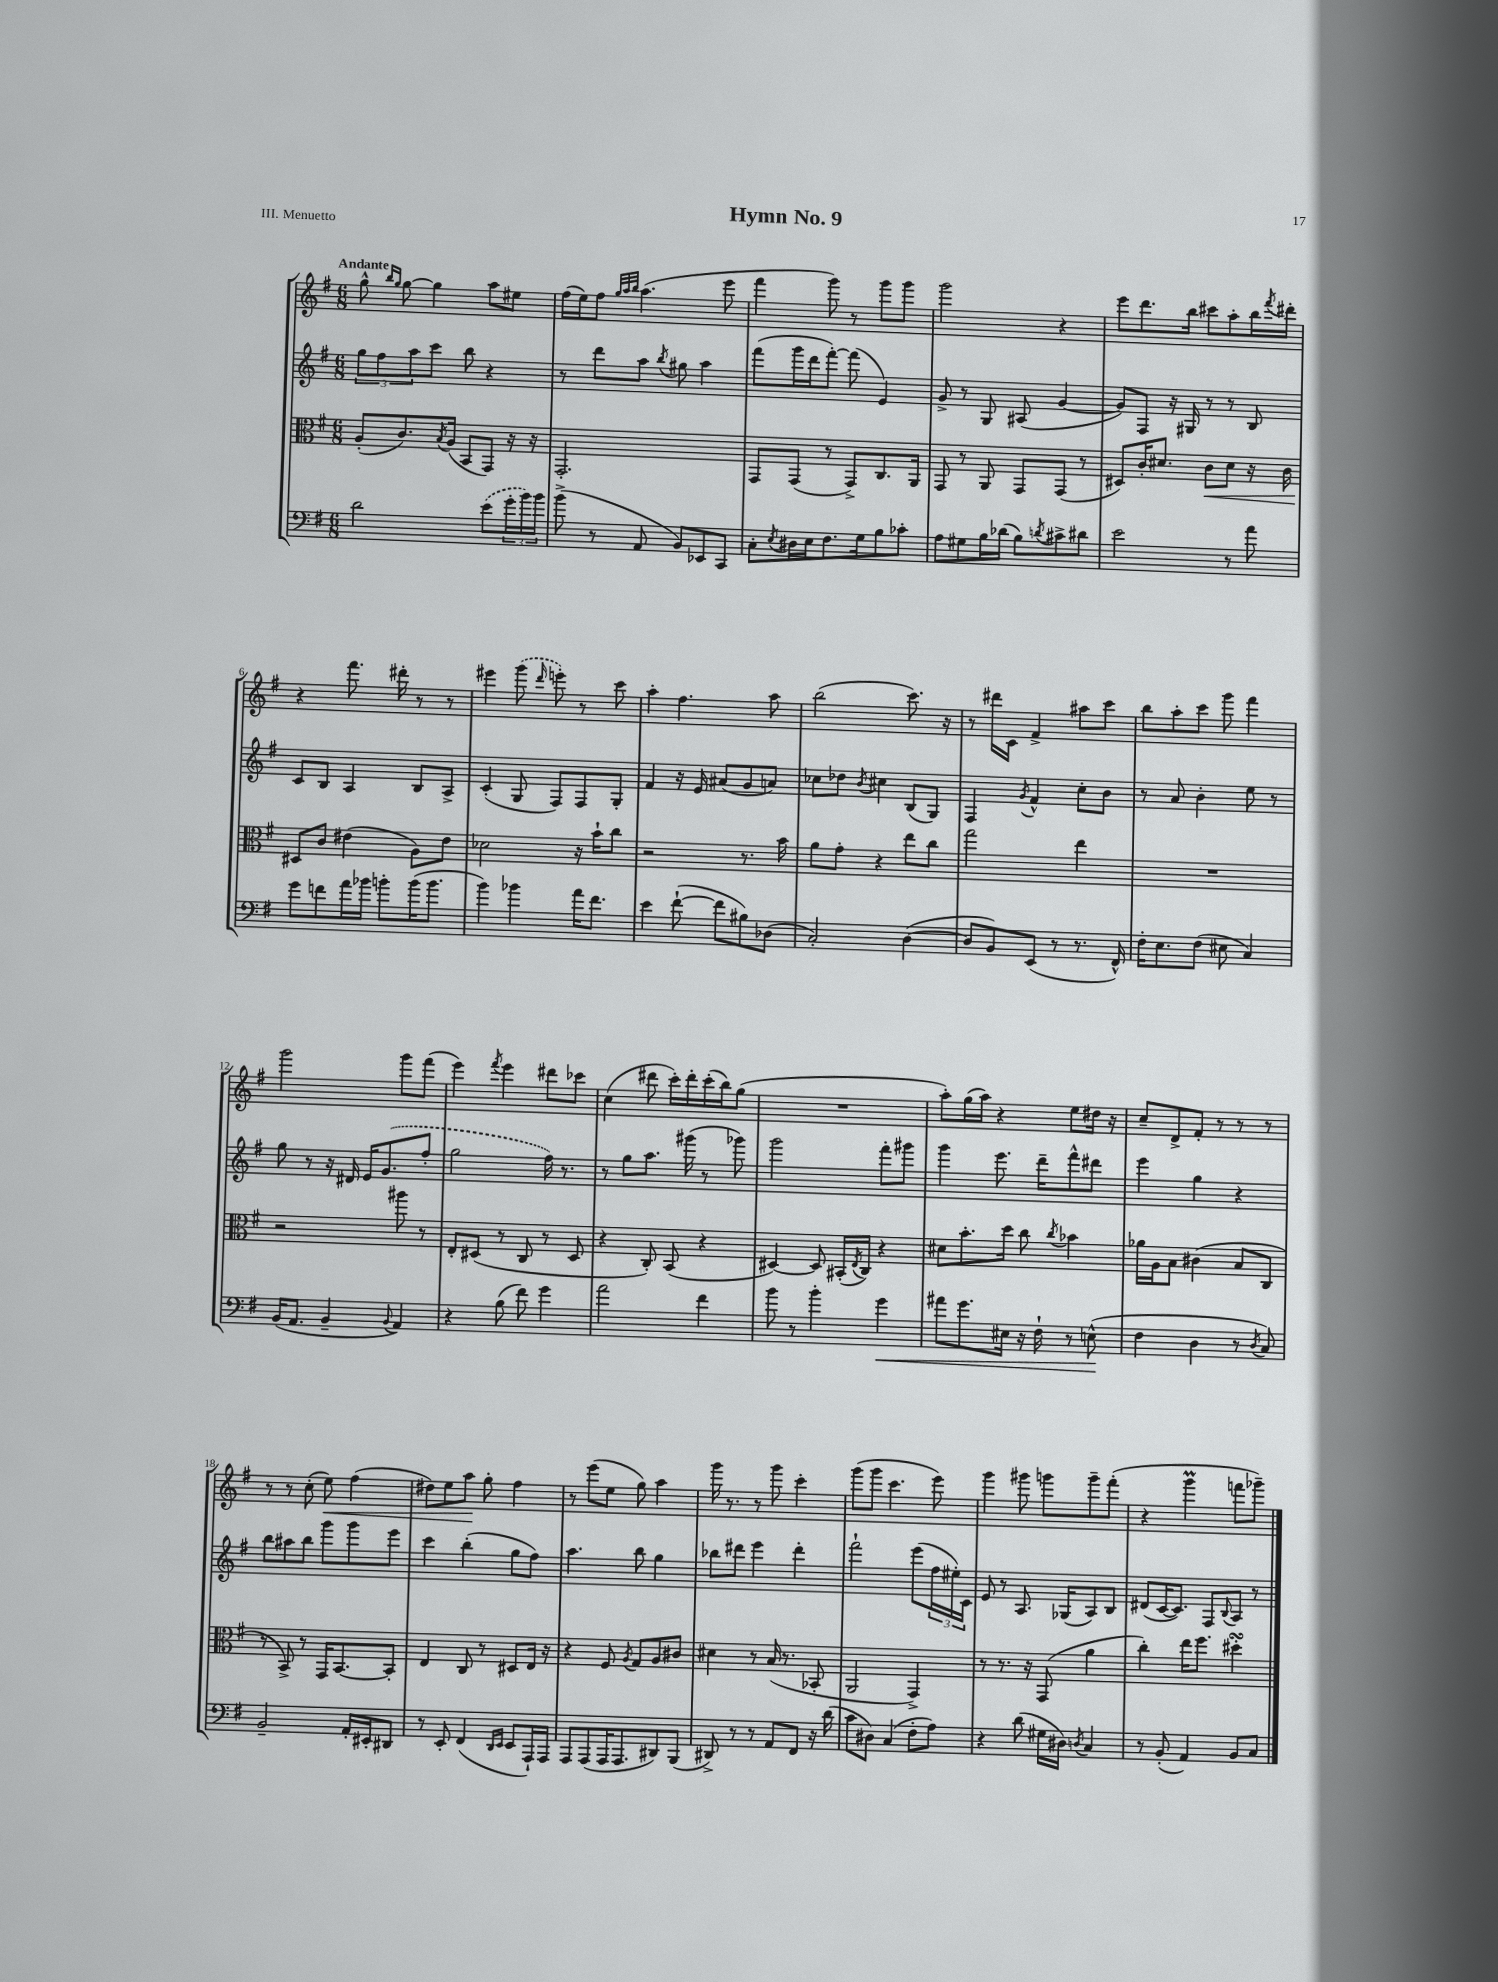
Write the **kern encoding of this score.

**kern	**kern	**kern	**kern
*staff4	*staff3	*staff2	*staff1
*clefF4	*clefC3	*clefG2	*clefG2
*k[f#]	*k[f#]	*k[f#]	*k[f#]
*M6/8	*M6/8	*M6/8	*M6/8
2d	(8A'	12gg	8gg^^
.	.	12ff#	.
.	.	.	16qqbb
.	.	.	16qqgg
.	8.c)	.	[8gg
.	.	12aa	.
.	.	8ccc	4gg]
.	8qB	.	.
.	(16A	.	.
.	8BB	8bb	.
(8e	8GG)	4r	8aa
24g'	16r	.	8ee#
24b)	.	.	.
.	16r	.	.
24b	.	.	.
=	=	=	=
(8b^	2.GG'	8r	(16ff#
.	.	.	16ee)
8r	.	8ddd	8ff#
.	.	.	32qqgg
.	.	.	32qqaa
.	.	.	32qqbb
8AA	.	8aa	(4.aa
.	.	8qbb	.
8BB)	.	8gg#	.
8EE-	.	4aa	.
8CC	.	.	8eee
=	=	=	=
8C'	8GG	(8fff#	4fff#
8qE	.	.	.
16D#	(8GG	16ggg	.
16E	.	16ddd	.
8.F#	8r	[8fff#')	8ggg)
.	8GG^)	(8fff#]	8r
16G	.	.	.
8B	8.C	4e)	8ggg
8c-'	.	.	8ggg
.	16AA	.	.
=	=	=	=
8A	8GG	8g^	2ggg
8G#	8r	8r	.
16B	8AA	8G	.
(16d-	.	.	.
8B)	8GG	(8A#	.
8qd	.	.	.
8c#^	(8GG	[4g	4r
8d#	8r	.	.
=	=	=	=
2e	8D#)	8g])	8eee
.	16c'	8F#	8.ddd
.	8.d#	.	.
.	.	16r	.
.	.	16G#	16bb
.	8c	8r	8ccc#
8r	8d#	8r	8aa'
8a	16r	8B	16bb
.	.	.	8qfff#
.	16c	.	16ddd#'
=	=	=	=
8g	8D#	8c	4r
8f	8c	8B	.
16a	(4e#	4A	8.fff#
16b-	.	.	.
8b'	.	.	.
.	.	.	16ddd#'
(16b	8A)	8B	8r
8.b	.	.	.
.	8e#	8A^	8r
=	=	=	=
4b)	2d-	(4c'	4eee#
4b-	.	8G	(8ggg
.	.	.	16qqddd
.	.	8F#)	8eee')
16a	16r	8F#	8r
8.f#	16b`	.	.
.	8cc	8G'	8ccc
=	=	=	=
4e	2r	4f#	4aa'
([8f#`	.	16r	4.ff#
.	.	16e	.
8f#]	.	(8a#	.
8B#)	8.r	8g	.
(8D-	.	8a)	8aa
.	16b	.	.
=	=	=	=
2C')	8a	8cc-	(2bb
.	8g'	8dd-	.
.	.	8qb	.
.	4r	4cc#	.
([4D	8ee	(8B	8.ccc)
.	8cc	8G)	.
.	.	.	16r
=	=	=	=
8D]	2gg	4F#	8r
8BB)	.	.	16ddd#
.	.	.	16c
.	.	8qg	.
(8EE	.	4f#^^	4f#^
8r	.	.	.
8.r	4ee	8cc'	8aa#
.	.	8b	8ccc
16FF#^^)	.	.	.
=	=	=	=
16F#'	2.r	8r	8bb
8.E	.	.	.
.	.	8a	8aa'
(8F#	.	4b'	8ccc
8E#	.	.	8ggg
4C)	.	8ee	4fff#
.	.	8r	.
=	=	=	=
(16BB	2r	8gg	2ggg
8.AA	.	.	.
.	.	8r	.
4BB~	.	16r	.
.	.	16d#	.
.	.	16e	.
.	.	(8.g	.
8qqBB	.	.	.
4AA)	8aa#	.	8ggg
.	8r	8ff#'	(8fff#
=	=	=	=
4r	8E'	2gg	4eee)
.	(8D#	.	.
.	.	.	8qfff#
(8B	8r	.	4eee
8f#)	8C	.	.
4g	8r	16ff#)	8ddd#
.	.	8.r	.
.	8D#	.	8ccc-
=	=	=	=
2a	4r	8r	(4cc
.	.	8gg	.
.	8C')	8.aa	8ddd#
.	(8BB	.	16ccc')
.	.	(16ggg#	16ddd#'
4f#	4r	8r	(16ccc'
.	.	.	16bb)
.	.	8ggg-)	(8gg
=	=	=	=
8b	[4D#)	2ggg	2.r
8r	.	.	.
4b'	8D#]	.	.
.	(16BB#'	.	.
.	8qE	.	.
.	16C)	.	.
4g	4r	8fff#'	.
.	.	8ggg#	.
=	=	=	=
8a#	8d#	4ggg	8aa')
8.g	8.b'	.	(16gg
.	.	.	16aa)
.	.	8.eee	4r
16E#	16dd	.	.
16r	8cc	.	.
16F#`	.	16ddd~	.
.	8qcc	.	.
8r	4b-	8fff#^^	8ee
(8E^^	.	8ddd#	16dd#
.	.	.	16r
=	=	=	=
4F#	16a-	4eee	8cc~
.	16A	.	.
.	8B	.	8d^
4D	(4c#	4gg	8f#'
.	.	.	8r
8r	8B	4r	8r
8qD	.	.	.
8C)	8C	.	8r
=	=	=	=
2BB~	8r	8bb	8r
.	8BB^)	8aa#	8r
.	8r	8bb	(8cc'
.	16GG	8ggg	8ee)
.	[8.BB	.	.
16AA'	.	8ggg	(4ff#
16EE#'	.	.	.
8DD#	8BB']	8eee	.
=	=	=	=
8r	4E	4ccc	8dd#)
8EE'	.	.	8ee
(4FF#	8C	(4bb'	8aa
.	8r	.	8gg'
16qqDD	.	.	.
16qqEE	.	.	.
8EE	8D#	8gg	4ff#
16AAA`)	16E	8ff#)	.
16AAA	16r	.	.
=	=	=	=
8AAA	4r	4.aa	8r
(8AAA	.	.	(8eee
16AAA	8F#	.	8ee
8.AAA	.	.	.
.	8qA	.	.
.	8G	8bb	8gg)
8DD#)	8A	4gg	4aa
(8BBB	8c#	.	.
=	=	=	=
8DD#^)	4d#	8bb-	16ggg
.	.	.	8.r
8r	.	8ddd#	.
8r	8r	4eee	8r
8AA	(16B	.	8ggg
.	8.r	.	.
8FF#	.	4ddd#'	4ccc'
16r	8BB-'	.	.
(16d	.	.	.
=	=	=	=
8c	2AA	2fff#`	(8ggg
8D#)	.	.	8ggg
(4C	.	.	4.ccc
8F#'	4GG^)	(8eee	.
8A)	.	24ff#	8eee)
.	.	24ee#')	.
.	.	24c	.
=	=	=	=
4r	8r	8e	4ggg
.	8.r	8r	.
(8d	.	8.A	8ggg#
.	16r	.	.
16G#	(8GG	.	8ggg
16D#)	.	(16G-	.
8qD	.	.	.
4C	4a	8A)	8ggg~
.	.	8B	(8fff#'
=	=	=	=
8r	4cc')	(8d#	4r
(8BB'	.	[16c	.
.	.	8.c])	.
4AA)	16ee	.	4ggg
.	8.ff#	.	.
.	.	8F#	.
.	.	8qqB	.
8BB	4dd#'	8A	8fff
8C	.	8r	8ggg-~)
==	==	==	==
*-	*-	*-	*-
